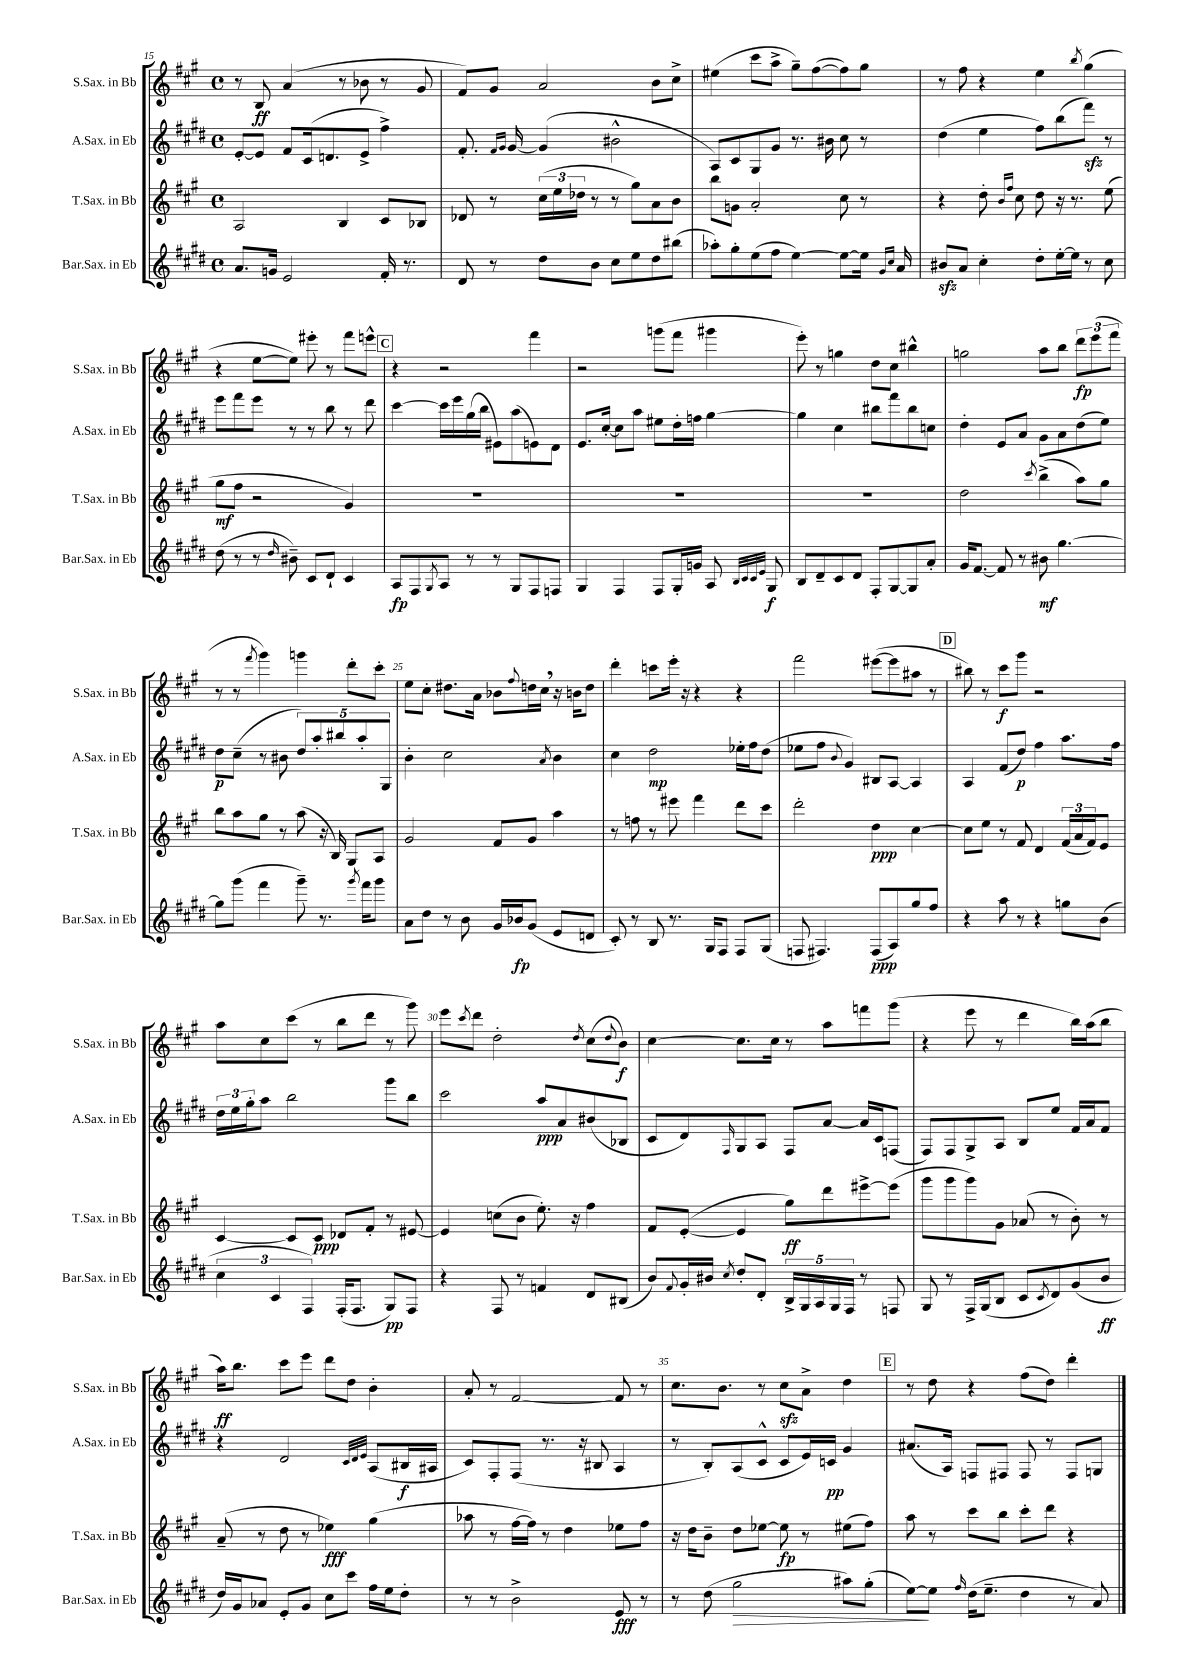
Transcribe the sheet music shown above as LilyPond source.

<<
\new StaffGroup <<
\new Staff = "s0" \with { instrumentName = "S.Sax. in Bb" shortInstrumentName = "S.Sax. in Bb" } {
    \clef treble \key a \major \defaultTimeSignature \time 4/4
    r8 b8\ff a'4( r8 bes'8 r8 gis'8 |
    fis'8) gis'8 a'2 b'8 cis''8-> |
    eis''4( cis'''8 a''8-> gis''8--) fis''8~( fis''8) gis''8 |
    r8 fis''8 r4 e''4 \acciaccatura { b''8 } gis''4( |
    r4 e''8~ e''8) eis'''8-. r8 fis'''8 e'''8-^ |
    \mark \markup { \box "C" } r4 r2 fis'''4 |
    r2 g'''8( fis'''8 gis'''4 |
    e'''8-.) r8 g''4 d''8 cis''8 bis''4-^ |
    g''2 a''8 b''8 \tuplet 3/2 { d'''8\fp e'''8( fis'''8 } |
    r8 r8 \acciaccatura { fis'''8 } gis'''4) g'''4 d'''8-. cis'''8-. |
    e''8 cis''8-. dis''8. a'16 bes'8 \appoggiatura { fis''8 } d''16 cis''16 \breathe r16 b'16 d''8 |
    d'''4-. c'''8 e'''16-. r16 r4 r4 |
    fis'''2 eis'''8~( eis'''8 ais''8 r8 |
    \mark \markup { \box "D" } bis''8) r8 cis'''8\f gis'''8 r2 |
    a''8 cis''8 cis'''8( r8 b''8 d'''8 r8 gis'''8) |
    e'''8 \acciaccatura { cis'''8 } d'''8 d''2-. \acciaccatura { d''8 } cis''8( \appoggiatura { d''8 } b'8\f) |
    cis''4~ cis''8. cis''16 r8 a''8 f'''8 gis'''8( |
    r4 e'''8 r8 d'''4 b''16) a''16( b''8 |
    a''16\ff) b''8. cis'''8 e'''8 d'''8 d''8 b'4-. |
    a'8-. r8 fis'2~ fis'8 r8 |
    cis''8. b'8. r8 cis''8\sfz a'8-> d''4 |
    \mark \markup { \box "E" } r8 d''8 r4 fis''8( d''8) d'''4-. \bar "|." |
}
\new Staff = "s1" \with { instrumentName = "A.Sax. in Eb" shortInstrumentName = "A.Sax. in Eb" } {
    \clef treble \key e \major \defaultTimeSignature \time 4/4
    e'8~-. e'8 fis'8 cis'16( d'8. e'8-> fis''4->) |
    fis'8.-. \grace { fis'16 gis'16 } gis'16~ gis'4( bis'2-^ |
    a8) cis'8 gis8 gis'8 r8. bis'16 cis''8 r8 |
    dis''4( e''4 fis''8) b''8( fis'''8\sfz) r8 |
    e'''8 fis'''8 e'''8 r8 r8 b''8 r8 dis'''8 |
    \mark \markup { \box "C" } cis'''4~ cis'''16 e'''16 gis''16( b''16 eis'8) a''8( e'8) dis'8 |
    e'8. cis''16~-. cis''8 a''8 eis''8 dis''16-. f''16 gis''4~ |
    gis''4 cis''4 bis''8 fis'''8 bis''8 c''8 |
    dis''4-. e'8 a'8 gis'8 a'8 dis''8( e''8) |
    dis''8\p cis''8--( r8 bis'8 \tuplet 5/4 { dis''8) a''8-. bis''8 a''8-. gis8 } |
    b'4-. cis''2 \acciaccatura { a'8 } b'4 |
    cis''4 dis''2\mp ees''16-. fis''16 dis''8( |
    ees''8 fis''8 \appoggiatura { b'8 } gis'4) bis8 a8~ a4 |
    \mark \markup { \box "D" } a4 fis'8( dis''8\p) fis''4 a''8. fis''16 |
    \tuplet 3/2 { dis''16 e''16 gis''16-. } a''8 b''2 gis'''8 b''8 |
    cis'''2 a''8\ppp a'8 bis'8( bes8 |
    cis'8 dis'8) \grace { fis16 } gis8 a8 fis8 a'8~ a'16 cis'16 f8( |
    fis8) fis8 gis8-> a8 b8 e''8 fis'16 a'16 fis'8 |
    r4 dis'2 \grace { cis'32 dis'32 e'32 } a8( bis16\f ais16 |
    cis'8) fis8-. fis8( r8. r16 bis8 a4 |
    r8 b8-.) a8( cis'8-^ cis'8 e'16) c'16\pp gis'4 |
    \mark \markup { \box "E" } ais'8.( a16) f8 fis8 fis8 r8 fis8 g8 \bar "|." |
}
\new Staff = "s2" \with { instrumentName = "T.Sax. in Bb" shortInstrumentName = "T.Sax. in Bb" } {
    \clef treble \key a \major \defaultTimeSignature \time 4/4
    a2 b4 cis'8 bes8 |
    des'8 r8 \tuplet 3/2 { cis''16( e''16 des''16 } r8 r8 gis''8) a'8 b'8 |
    b''8 g'8 a'2-. cis''8 r8 |
    r4 d''8-. \grace { b'16 fis''16 } cis''8 d''8 r16 r8. e''8( |
    gis''8\mf fis''8 r2 gis'4) |
    \mark \markup { \box "C" } R1 |
    R1 |
    R1 |
    d''2 \acciaccatura { cis'''8 } b''4->( a''8) gis''8 |
    b''8 a''8 gis''8 r8 a''8( r16 b16) gis8 a8 |
    gis'2 fis'8 gis'8 a''4 |
    r8 f''8 r8 eis'''8 fis'''4 d'''8 cis'''8 |
    d'''2-. d''4\ppp cis''4~ |
    \mark \markup { \box "D" } cis''8 e''8 r8 fis'8 d'4 \tuplet 3/2 { fis'16( a'16 fis'16) } e'8 |
    cis'4~ cis'8 cis'8\ppp des'8 fis'8-. r8 eis'8~ |
    eis'4 c''8( b'8 e''8.-.) r16 fis''4 |
    fis'8 e'8~-.( e'4 gis''8\ff) d'''8 eis'''8~-> eis'''8( |
    gis'''8 gis'''8 gis'''8) gis'8 aes'8( r8 b'8-.) r8 |
    a'8--( r8 d''8 r8 ees''4\fff) gis''4( |
    aes''8 r8 fis''16~ fis''16) r8 d''4 ees''8 fis''8 |
    r16 d''16 b'8-- d''8 ees''8~ ees''8\fp r8 eis''8( fis''8) |
    \mark \markup { \box "E" } a''8 r8 cis'''8 b''8 cis'''8-. d'''8 r4 \bar "|." |
}
\new Staff = "s3" \with { instrumentName = "Bar.Sax. in Eb" shortInstrumentName = "Bar.Sax. in Eb" } {
    \clef treble \key e \major \defaultTimeSignature \time 4/4
    a'8. g'16 e'2 fis'16-. r8. |
    dis'8 r8 dis''8 b'8 cis''8 e''8 dis''8 bis''8( |
    aes''8-.) gis''8-. e''8( fis''8 e''4~) e''8~ e''16 \grace { gis'16 cis''16 } a'16 |
    bis'8\sfz a'8 cis''4-. dis''8-. e''16~-. e''16 r8 cis''8 |
    dis''8( r8 r8 \grace { dis''16 } bis'8--) cis'8 dis'8-! cis'4 |
    \mark \markup { \box "C" } a8\fp fis8 \acciaccatura { gis8 } a8 r8 r8 gis8 fis8 f8 |
    gis4 fis4 fis8 gis16-. g'16 a8 \grace { b32 cis'32 cis'32 e'32 } gis8\f |
    b8 dis'8-- cis'8 dis'8 fis8-. gis8~ gis8 a'8-. |
    gis'16 fis'8.~ fis'8 r8 bis'8\mf gis''4.~ |
    gis''8 gis'''8( fis'''4 gis'''8--) r8. \acciaccatura { gis'''8 } fis'''16 gis'''8 |
    a'8 dis''8 r8 b'8 gis'16 bes'16\fp gis'8( e'8 d'8 |
    cis'8-.) r8 b8 r8. gis16 fis8 fis8 gis8( |
    f8 fis4.) fis8\ppp( a8) gis''8 fis''8 |
    \mark \markup { \box "D" } r4 a''8 r8 r4 g''8 b'8( |
    \tuplet 3/2 { cis''4 cis'4 fis4) } fis16-.( fis8. gis8\pp) fis8 |
    r4 fis8 r8 f'4 dis'8 bis8( |
    b'8) \appoggiatura { fis'8 } gis'16-. bis'16 \acciaccatura { cis''8 } dis''8-. dis'8-. \tuplet 5/4 { b16-> gis16 a16 gis16 fis16 } r8 f8 |
    gis8 r8 fis16-> gis16( b8 cis'8 \acciaccatura { cis'8 } dis'8) gis'8( b'8\ff |
    dis''16) gis'16 aes'8 e'8-. gis'8 cis''8 cis'''8 fis''16 e''16 dis''8-. |
    r8 r8 b'2-> e'8\fff r8 |
    r8 dis''8( gis''2\> ais''8) gis''8-.( |
    \mark \markup { \box "E" } e''8~\!) e''8 \grace { fis''16 } dis''16( e''8.-- dis''4 r8 a'8) \bar "|." |
}
>>
>>
\layout { \context { \Score currentBarNumber = #15 \override BarNumber.break-visibility = ##(#f #t #t) barNumberVisibility = #(every-nth-bar-number-visible 5) } }
